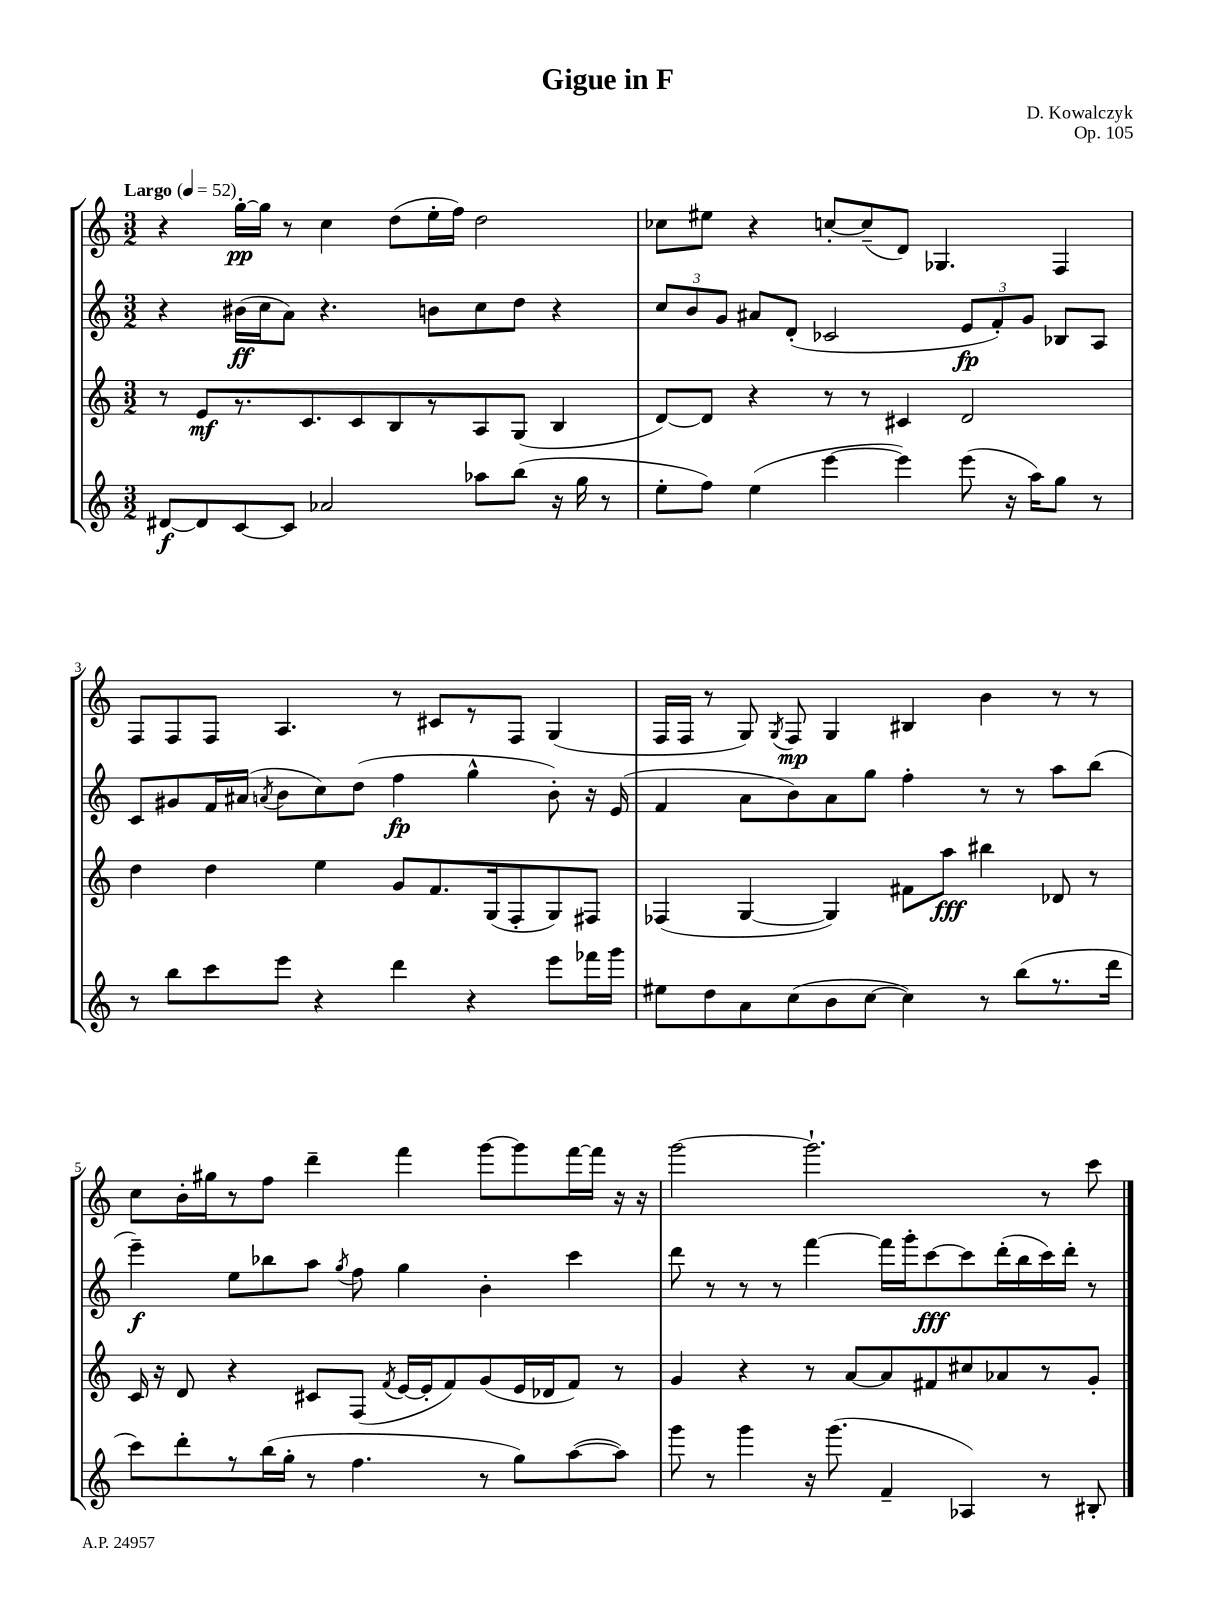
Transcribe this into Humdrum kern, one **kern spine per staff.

**kern	**kern	**kern	**kern
*staff4	*staff3	*staff2	*staff1
*clefG2	*clefG2	*clefG2	*clefG2
*k[]	*k[]	*k[]	*k[]
*M3/2	*M3/2	*M3/2	*M3/2
*MM52	*MM52	*MM52	*MM52
[8d#	8r	4r	4r
8d#]	8e	.	.
[8c	8.r	(16b#	[16gg'
.	.	16cc	16gg]
8c]	.	8a)	8r
.	8.c	.	.
2a-	.	4.r	4cc
.	8c	.	.
.	8B	.	(8dd
.	8r	8b	16ee'
.	.	.	16ff)
8aa-	8A	8cc	2dd
(8bb	(8G	8dd	.
16r	4B	4r	.
16gg	.	.	.
8r	.	.	.
=	=	=	=
8ee'	[8d)	12cc	8cc-
.	.	12b	.
8ff)	8d]	.	8ee#
.	.	12g	.
(4ee	4r	8a#	4r
.	.	(8d'	.
[4eee	8r	2c-	[8cc'
.	8r	.	(8cc~]
4eee])	4c#	.	8d)
.	.	.	4.G-
(8eee	2d	12e	.
.	.	12f')	.
16r	.	.	.
.	.	12g	.
16aa)	.	.	.
8gg	.	8B-	4F
8r	.	8A	.
=	=	=	=
8r	4dd	8c	8F
8bb	.	8g#	8F
8ccc	4dd	16f	8F
.	.	(16a#	.
.	.	8qa	.
8eee	.	8b	4.A
4r	4ee	8cc)	.
.	.	(8dd	.
4ddd	8g	4ff	8r
.	8.f	.	8c#
4r	.	4gg^^	8r
.	(16G	.	.
.	8F'	.	8F
8eee	8G)	8b')	(4G
16fff-	8F#	16r	.
16ggg	.	(16e	.
=	=	=	=
8ee#	(4F-	4f	16F
.	.	.	16F
8dd	.	.	8r
8a	[4G	8a	8G)
.	.	.	8qG
(8cc	.	8b)	8F
8b	4G])	8a	4G
[8cc	.	8gg	.
4cc])	8f#	4ff'	4B#
.	8aa	.	.
8r	4bb#	8r	4b
(8bb	.	8r	.
8.r	8d-	8aa	8r
.	8r	(8bb	8r
16ddd	.	.	.
=	=	=	=
8ccc)	16c	4eee~)	8cc
.	16r	.	.
8ddd'	8d	.	16b'
.	.	.	16gg#
8r	4r	8ee	8r
(16bb	.	8bb-	8ff
16gg'	.	.	.
8r	8c#	8aa	4ddd~
.	.	8qgg	.
4.ff	(8F	8ff	.
.	8qf	.	.
.	[16e	4gg	4fff
.	16e']	.	.
.	8f)	.	.
8r	(8g	4b'	[8ggg
8gg)	16e	.	8ggg]
.	16d-	.	.
([8aa	8f)	4ccc	[16fff
.	.	.	16fff]
8aa])	8r	.	16r
.	.	.	16r
=	=	=	=
8ggg	4g	8ddd	[2ggg
8r	.	8r	.
4ggg	4r	8r	.
.	.	8r	.
16r	8r	[4fff	2.ggg`]
(8.ggg	.	.	.
.	[8a	.	.
4f~	8a]	16fff]	.
.	.	16ggg'	.
.	8f#	[8ccc	.
4A-)	8cc#	8ccc]	.
.	8a-	(16ddd'	.
.	.	16bb	.
8r	8r	16ccc)	8r
.	.	16ddd'	.
8B#'	8g'	8r	8ccc
==	==	==	==
*-	*-	*-	*-
